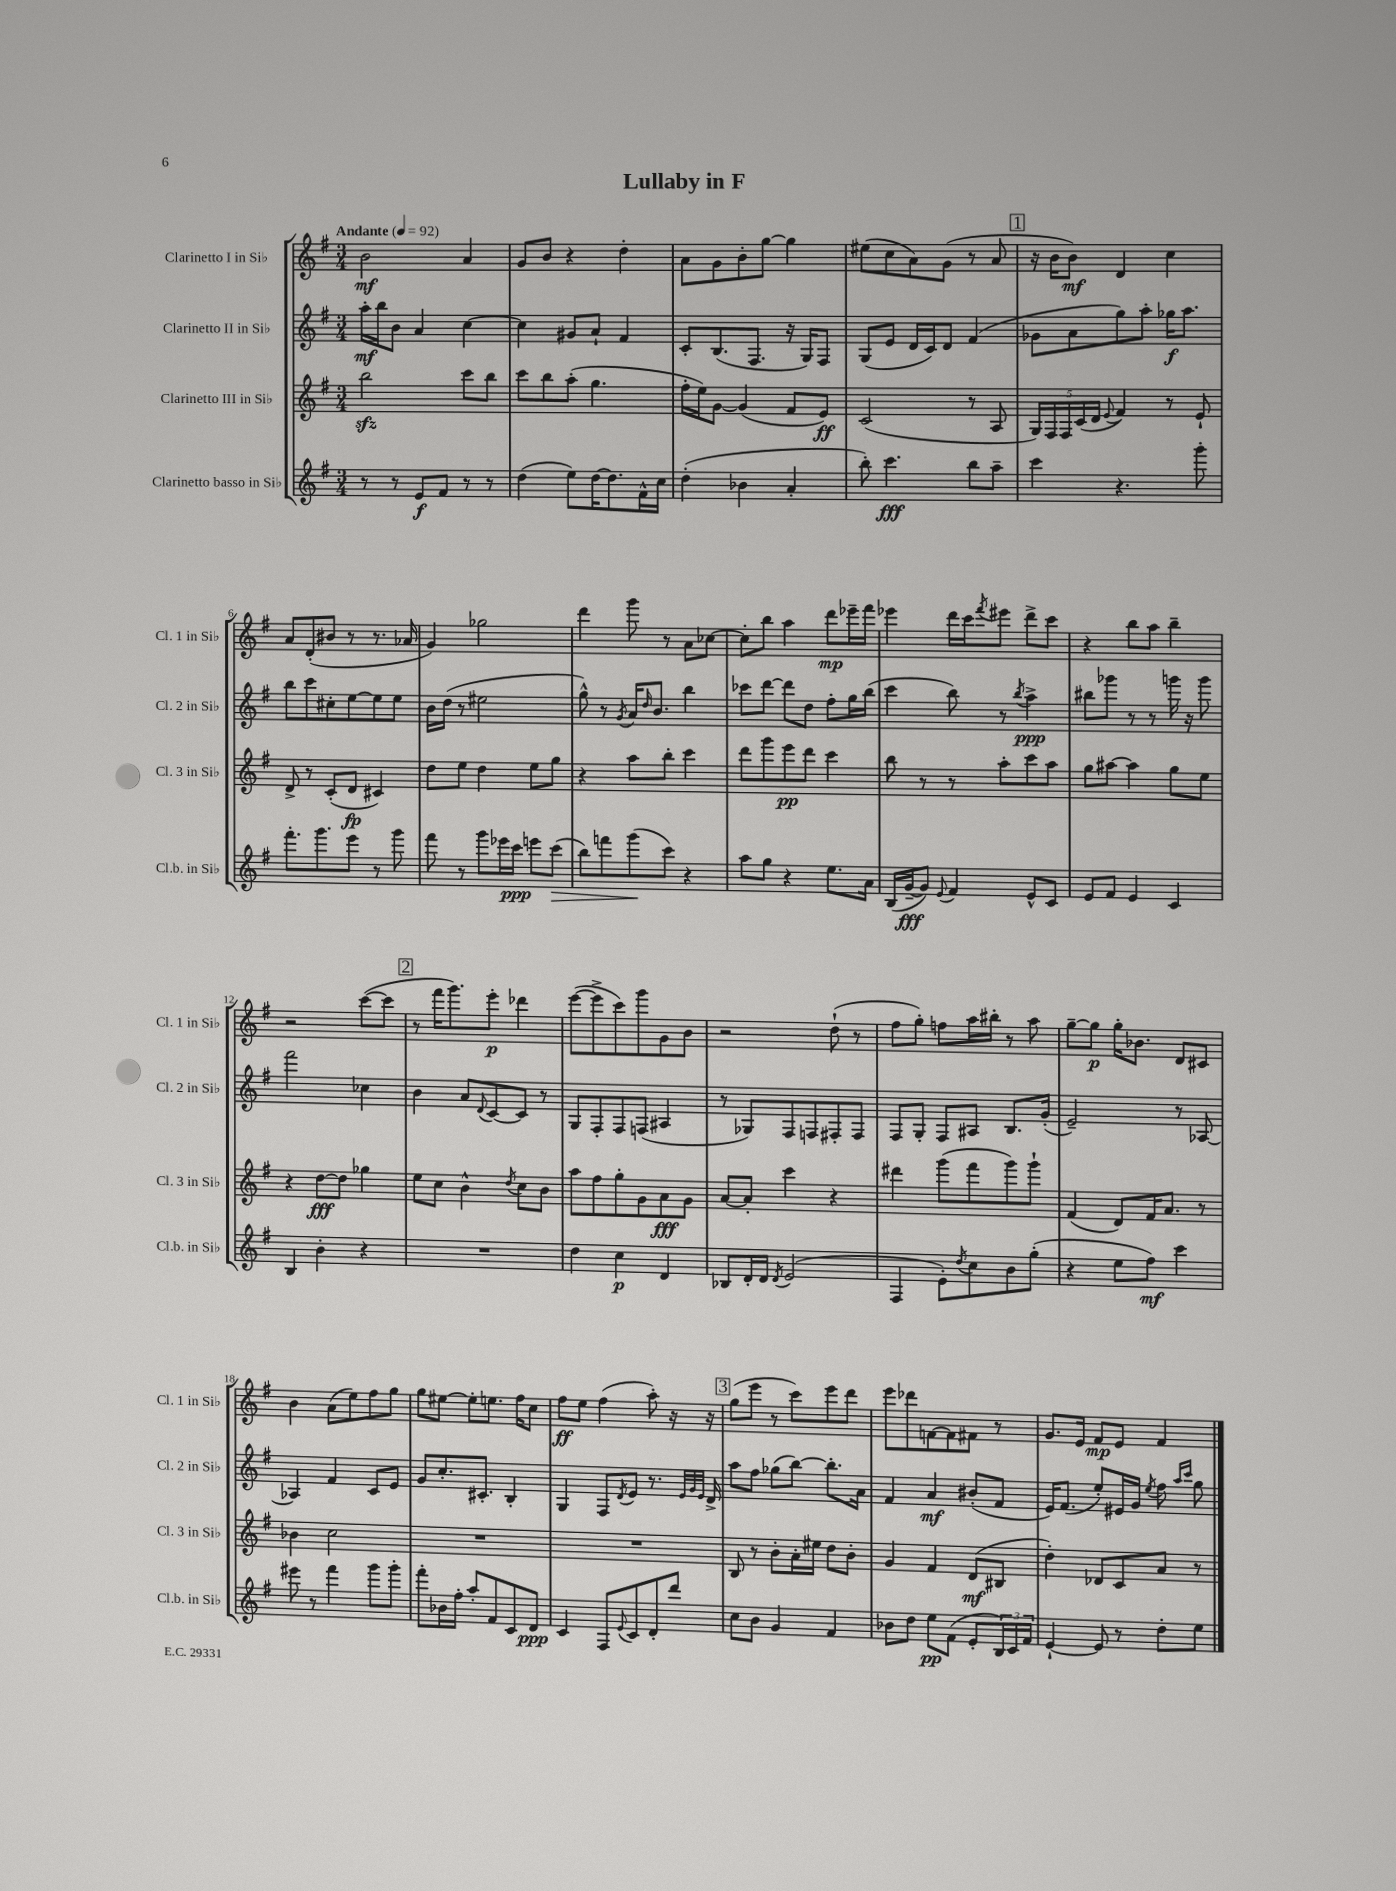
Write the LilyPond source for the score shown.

\header { title = "Lullaby in F" }
<<
\new StaffGroup <<
\new Staff = "s0" \with { instrumentName = "Clarinetto I in Sib" shortInstrumentName = "Cl. 1 in Sib" } {
    \clef treble \key g \major \numericTimeSignature \time 3/4 \tempo "Andante" 4 = 92
    b'2\mf a'4 |
    g'8 b'8 r4 d''4-. |
    a'8 g'8 b'8-. g''8~ g''4 |
    eis''8( c''8 a'8) g'8( r8 a'8 |
    \mark \markup { \box "1" } r16 b'16 b'8\mf) d'4 c''4 |
    a'8 d'8-.( bis'8 r8 r8. aes'16 |
    g'4) ges''2 |
    d'''4 g'''8 r8 a'8 ces''8~ |
    ces''8-. b''8 a''4 d'''8\mp ees'''16-- fis'''16 |
    ees'''4 d'''16 c'''16 \acciaccatura { fis'''8 } eis'''8 d'''8-> c'''8 |
    r4 b''8 a''8 b''4-- |
    r2 c'''8~( c'''8 |
    \mark \markup { \box "2" } r8 fis'''16 g'''8.) e'''8-.\p des'''4 |
    e'''8~( e'''8-> c'''8) g'''8 g'8 b'8 |
    r2 d''8-!( r8 |
    fis''8 g''8-.) f''8 a''16 bis''16-. r8 a''8 |
    g''8~-- g''8\p g''16-. bes'8. d'8 cis'8 |
    b'4 a'8( e''8) fis''8 g''8 |
    g''8 eis''8~ eis''8-. e''8. fis''16 c''8 |
    fis''8\ff e''8 fis''4( a''8-.) r16 r16 |
    \mark \markup { \box "3" } g''8( e'''8 r8 c'''8) e'''8 d'''8 |
    e'''8 des'''8 f'8~ f'8 fis'8 r8 |
    g'8. e'16 fis'8\mp e'8 fis'4 \bar "|." |
}
\new Staff = "s1" \with { instrumentName = "Clarinetto II in Sib" shortInstrumentName = "Cl. 2 in Sib" } {
    \clef treble \key g \major \numericTimeSignature \time 3/4
    a''16-.\mf b''16 b'8 a'4 c''4~ |
    c''4 gis'8 a'8-! fis'4 |
    c'8-. b8.( fis8. r16 g16) fis8 |
    g8( e'8 d'16 c'16) d'8 fis'4( |
    \mark \markup { \box "1" } ges'8 a'8 g''8) a''8-. ges''16\f a''8. |
    b''8 c'''8 cis''8-. e''8~ e''8 e''8 |
    b'16 d''16( r8 eis''2 |
    g''8-^) r8 \acciaccatura { g'8 } a'16 \grace { d''16 } b'8. b''4 |
    ces'''8 d'''8~ d'''8 d''8 fis''8-. g''16 b''16( |
    c'''4 b''8) r8 \acciaccatura { b''8 } a''4->\ppp |
    bis''8 ges'''8 r8 r8 g'''16 r16 g'''8 |
    fis'''2 ces''4 |
    \mark \markup { \box "2" } b'4 a'8 \appoggiatura { d'8 } c'8~ c'8 r8 |
    g8 fis8-. fis8 f8( ais4 |
    r8 ges8) fis8 f8 fis8-. fis8 |
    fis8 g8-. fis8 ais8 b8. g'16-.( |
    e'2--) r8 aes8~ |
    aes4 fis'4 c'8 e'8 |
    g'8 c''8.-. cis'8.-. b4-. |
    g4 fis8 \acciaccatura { d'8 } e'8 r8. \grace { e'32 g'32 e'32 } d'16-> |
    \mark \markup { \box "3" } a''8 fis''8 ges''8( b''8~) b''8.-. a'16 |
    fis'4 a'4\mf bis'8-.( fis'8 |
    e'16) fis'8.( e''8-.) eis'16 g'16 \acciaccatura { e''8 } fis''8 \grace { a''16 c'''16 } g''8 \bar "|." |
}
\new Staff = "s2" \with { instrumentName = "Clarinetto III in Sib" shortInstrumentName = "Cl. 3 in Sib" } {
    \clef treble \key g \major \numericTimeSignature \time 3/4
    b''2\sfz c'''8 b''8 |
    c'''8 b''8 a''8-.( g''4. |
    fis''16-. e''16) g'8~ g'4( fis'8 e'8\ff) |
    c'2( r8 a8 |
    \mark \markup { \box "1" } \tuplet 5/4 { g16) fis16 fis16 c'16( d'16 } \appoggiatura { e'8 } fis'4) r8 e'8-! |
    d'8-> r8 c'8-.( d'8\fp cis'4) |
    d''8 e''8 d''4 e''8 g''8 |
    r4 a''8 b''8-. c'''4 |
    d'''8 g'''8 e'''8\pp d'''8 c'''4 |
    b''8 r8 r8 a''8-. c'''8 a''8 |
    g''8 ais''8~ ais''4 g''8 e''8 |
    r4 d''8~\fff d''8 ges''4 |
    \mark \markup { \box "2" } e''8 c''8 b'4-^ \acciaccatura { d''8 } c''8 b'8 |
    a''8 fis''8 g''8-. g'8 a'8\fff g'8 |
    a'8~ a'8-. c'''4 r4 |
    dis'''4 g'''8( fis'''8 g'''8) g'''8-! |
    fis'4( d'8) fis'16 a'8. r8 |
    bes'4 c''2 |
    R2. |
    R2. |
    \mark \markup { \box "3" } b8 r8 b'8-. a'16-. eis''16 d''8 b'8-. |
    g'4 fis'4 d'8\mf( bis8 |
    d''4-.) des'8 c'8 a'8 r8 \bar "|." |
}
\new Staff = "s3" \with { instrumentName = "Clarinetto basso in Sib" shortInstrumentName = "Cl.b. in Sib" } {
    \clef treble \key g \major \numericTimeSignature \time 3/4
    r8 r8 e'8\f fis'8 r8 r8 |
    d''4( e''8) d''16~ d''8. fis'16-^ c''16 |
    d''4-.( bes'4 a'4-. |
    b''8-.) c'''4.\fff b''8 a''8-- |
    \mark \markup { \box "1" } c'''4 r4. g'''8-. |
    fis'''8.-. g'''8. e'''8 r8 g'''8 |
    fis'''8 r8 g'''8 ees'''16 c'''16\ppp e'''8 c'''8\>( |
    b''8) f'''8 g'''8\!( c'''8) r4 |
    a''8 g''8 r4 e''8. a'16 |
    b16( g'16~--\fff g'8) \appoggiatura { e'8 } fis'4 e'8-^ c'8 |
    e'8 fis'8 e'4 c'4 |
    b4 b'4-. r4 |
    \mark \markup { \box "2" } R2. |
    d''4 c''4\p d'4 |
    bes8 d'16-. d'16 \acciaccatura { d'8 } e'2( |
    fis4 e'8-.) \acciaccatura { d''8 } c''8 b'8 g''8-.( |
    r4 e''8 fis''8\mf) c'''4 |
    eis'''8 r8 fis'''4 g'''8 g'''8-. |
    fis'''8-. bes'16 fis''16-. a''8-. fis'8 c'8 d'8\ppp |
    c'4 fis8 \appoggiatura { e'8 } c'8 d'8-. d'''8 |
    \mark \markup { \box "3" } c''8 b'8 g'4 fis'4 |
    bes'8 d''8 e''8\pp fis'8( e'8-. \tuplet 3/2 { b16) c'16 fis'16 } |
    e'4~-! e'8 r8 d''8-. e''8 \bar "|." |
}
>>
>>
